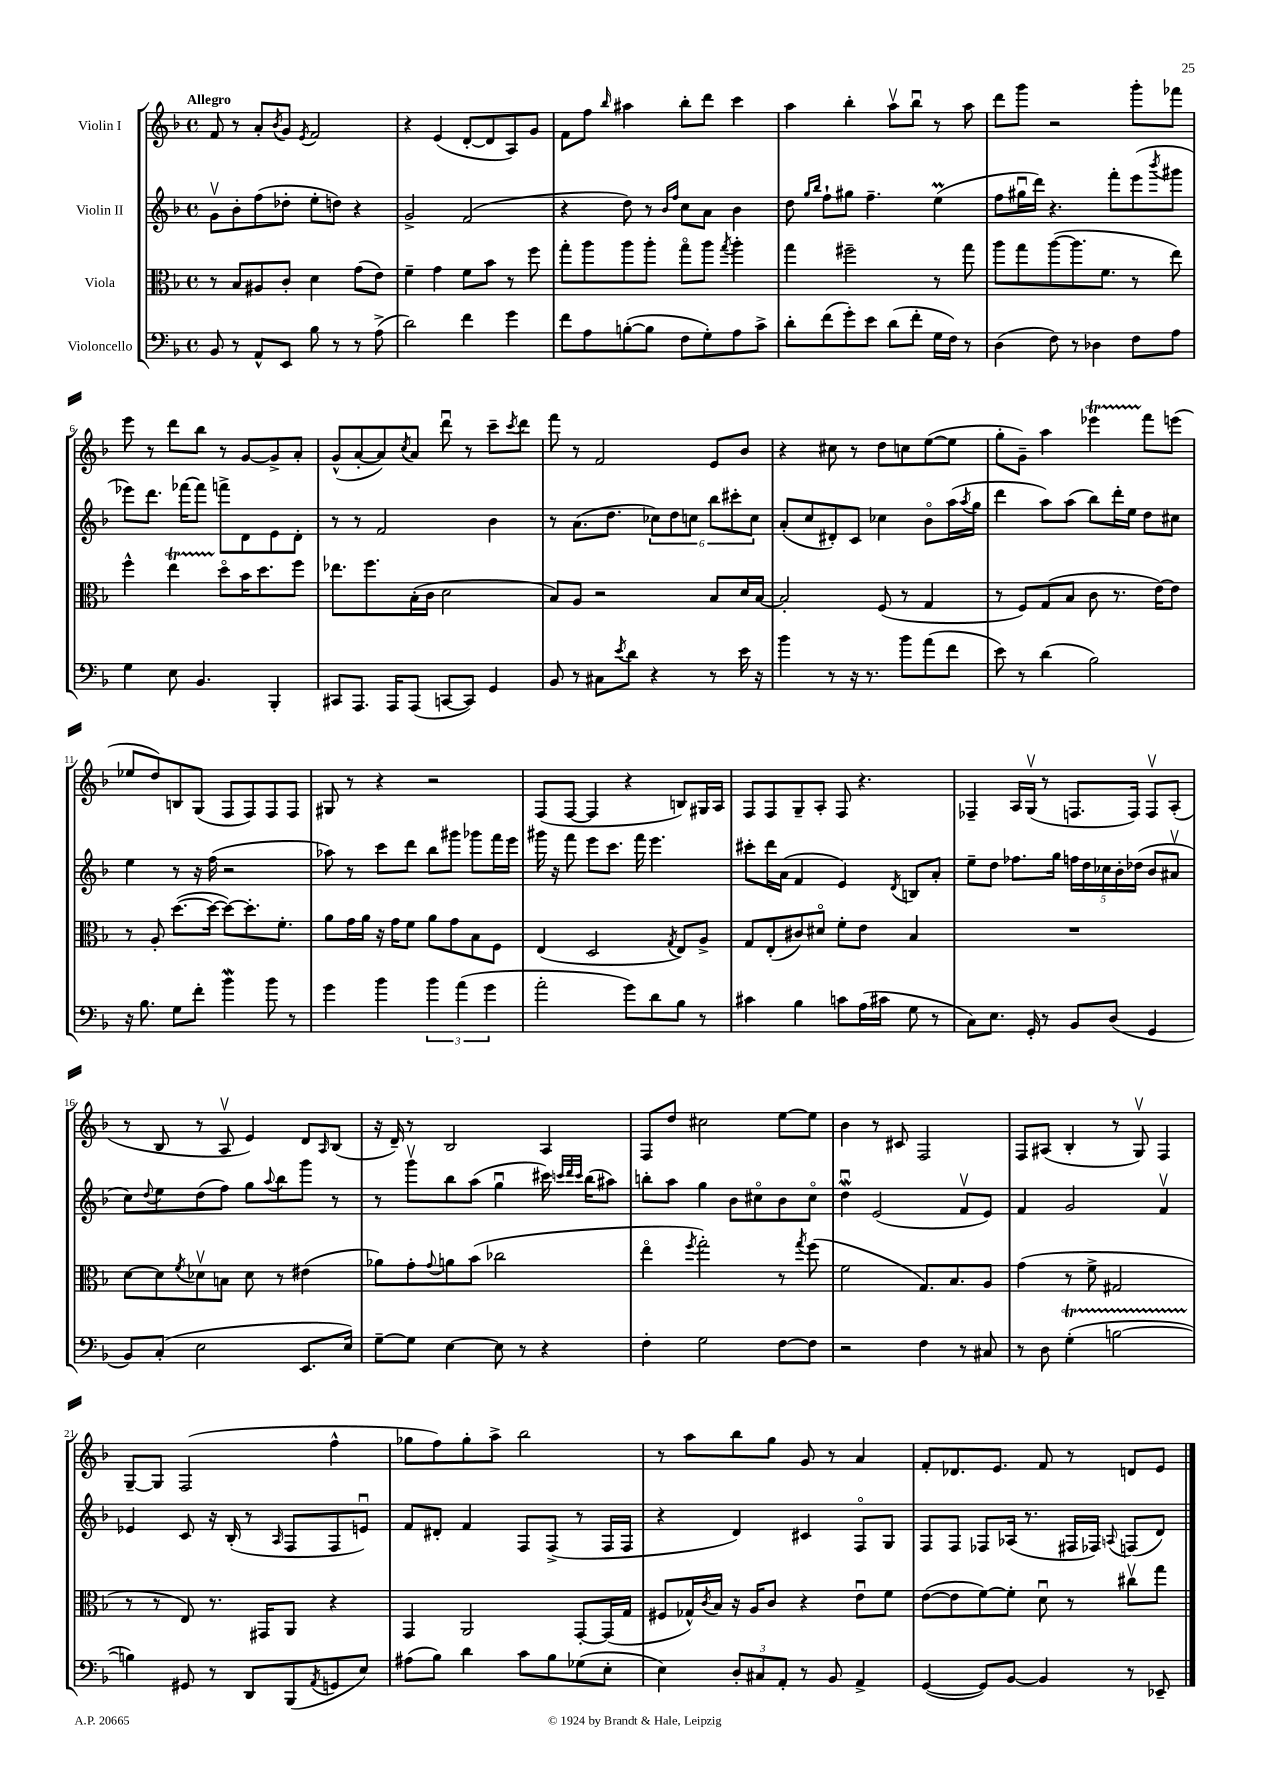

**kern	**kern	**kern	**kern
*staff4	*staff3	*staff2	*staff1
*clefF4	*clefC3	*clefG2	*clefG2
*k[b-]	*k[b-]	*k[b-]	*k[b-]
*M4/4	*M4/4	*M4/4	*M4/4
*met(c)	*met(c)	*met(c)	*met(c)
8BB-/	8r	8gv\L	8f/
8r	8B-/L	8b-'\	8r
8AA^^/L	8A#/	(8ff\	8a'/L
.	.	.	8qb-/
8EE/J	8c'/J	8dd-'\J	8g/J
.	.	.	8qe/
8B-\	4d\	8ee'\L	2f/
8r	.	8dd\J)	.
8r	(8g\L	4r	.
(8A^\	8e\J)	.	.
=	=	=	=
2d\)	4f~\	2g^/	4r
.	4g\	.	(4e/
4f\	8f\L	(2f/	[8d'/L
.	8b-\J	.	8d/]
4g\	8r	.	8A/)
.	8ff\	.	8g/J
=	=	=	=
8f\L	8gg'\L	4r	8f\L
8A\	8aa\	.	8ff\J
.	.	.	16qqbb-/
([8B'\	8aa\	8dd\)	4aa#\
8B\]J	8aa'\J	8r	.
.	.	16qqb-/LL	.
.	.	16qqff/JJ	.
8F\L	8ggo\L	8cc\L	8bb-'\L
8G'\)	8aa\J	8a\J	8ddd\J
.	8qgg/	.	.
8A\	4aa'\	4b-\	4ccc\
8c^\J	.	.	.
=	=	=	=
8d'\L	4gg\	8dd\	4aa\
.	.	16qqgg/LL	.
.	.	16qqbb-/JJ	.
(8f\	.	8ff`\L	.
8g'\)	2ff#~\	8gg#\J	4bb-'\
8e\J	.	4.ff~\	.
(8d\L	.	.	8aav\L
8f'\J	.	.	8bb-u\J
16G\LL	8r	(4ee\	8r
16F\JJ)	.	.	.
8r	8gg\	.	8aa\
=	=	=	=
(4D\	8aa\L	8ff\L	8ddd\L
.	8gg\	16gg#u\L	8ggg\J
.	.	16ddd\JJ)	.
8F\)	([8aa\	4.r	2r
8r	8.aa\]	.	.
4D-\	.	.	.
.	8.f\J	.	.
.	.	8fff'\L	.
8F\L	8r	(8eee\	8ggg'\L
.	.	8qbbb-/	.
8A\J	8ee\)	8ggg#\J	8fff-\J
=	=	=	=
4G\	4ff^^\	8eee-\L)	8eee\
.	.	8.ddd\J	8r
8E\	4ee\	.	8ddd\L
.	.	[16fff-\LK	.
4.BB-/	.	8fff-\]J	8bb-\J
.	8ddo\L	8fff^\L	8r
.	16b-\K	8d\	[8g/L
.	8.dd\	.	.
4BBB-'/	.	8e\	8g^/]
.	8ff\J	8d'\J	8a'/J
=	=	=	=
8CC#/L	8.ee-\L	8r	(8g^^/L
8.AAA/J	.	8r	[8a'/
.	8.ff\	.	.
.	.	2f/	8a/])
16AAA/LK	.	.	.
.	.	.	8qcc/
(8AAA/J	(16B-'\L	.	8a/J
.	16c\JJ	.	.
[8CC/L	2d\	.	8dddu\
8CC/]J)	.	.	8r
4GG/	.	4b-\	8ccc~\L
.	.	.	8qccc/
.	.	.	8ddd\J
=	=	=	=
8BB-/	8B-/L)	8r	8fff\
8r	8A/J	(8.a\L	8r
8C#\L	2r	.	2f/
.	.	8.dd\J	.
8qe/	.	.	.
8d\J	.	.	.
4r	.	12cc-\L)	.
.	.	12dd\	.
.	.	12cc\J	.
8r	8B-/L	12bb-\L	8e/L
.	.	12ccc#'\	.
16e\	16d/L	.	8b-/J
.	.	12cc\J	.
16r	[16B-/JJ	.	.
=	=	=	=
4b-\	2B-'/]	(8a'/L	4r
.	.	8cc/	.
8r	.	8d#'/)	8cc#\
16r	.	8c/J	8r
8.r	.	.	.
.	(8F/	4cc-\	8dd\L
8b-\L	8r	.	8cc\
(8a\	4G/	8b-o\L	([8ee\
8f\J	.	(16aa\L	8ee\]J
.	.	8qaa/	.
.	.	16gg\JJ	.
=	=	=	=
8e\)	8r	4ddd\	8gg'\L
8r	8F/L)	.	8g~\J)
(4d\	(8G/	8aa\L)	4aa\
.	8B-/J	(8aa\J	.
2B-\)	8c\	8bb-\L)	4eee-\
.	8.r	16ddd'\L	.
.	.	16ee\JJ	.
.	.	8dd\L	8fff\L
.	[16e\LK)	.	.
.	8e\]J	8cc#\J	(8eee\J
=	=	=	=
16r	8r	4ee\	8ee-/L
8.B-\	.	.	.
.	8A'/	.	8dd/)
8G\L	([8.dd\L	8r	8B/
8f'\J	.	16r	(8G/J
.	16dd\_Jk	(16ff\	.
4b-\	8dd\_L)	2r	8F/L
.	8.dd'\]	.	8F/)
8b-\	.	.	8F/
.	8.f'\J	.	.
8r	.	.	8F/J
=	=	=	=
4g\	8a\L	8aa-\)	8G#/
.	16g\L	8r	8r
.	16a\JJ	.	.
4b-\	16r	8ccc\L	4r
.	16g\LK	.	.
.	8f\J	8ddd\J	.
6b-\	8a\L	8bb-\L	2r
.	8g\	8ggg#\J	.
(6a\	.	.	.
.	8B-\	8ggg-\L	.
6g\	.	.	.
.	8F\J	16fff\L	.
.	.	16eee\JJ	.
=	=	=	=
2a'\	(4E/	16ggg#\	(8F/L
.	.	16r	.
.	.	8fff\	[8F/J
.	2D/	8eee\L	4F/]
.	.	8.ccc\J	.
8g\L)	.	.	4r
.	.	16fff\	.
8d\	.	4.eee\	.
.	8qG/	.	.
8B-\J	8E/L)	.	8B/L)
8r	8A^/J	.	16G#/L
.	.	.	16A/JJ
=	=	=	=
4c#\	8G/L	8ccc#'\L	8F/L
.	(8E'/	16ddd\L	8F/
.	.	(16a\JJ	.
4B-\	8c#/)	4f/	8G~/
.	8d#o/J	.	8A'/J
8c\L	8f'\L	4e/)	8F/
(16A\L	8e\J	.	4.r
16c#\JJ	.	.	.
.	.	8qd/	.
8G\	4B-/	8B/L	.
8r	.	8a'/J	.
=	=	=	=
8C\L)	1r	8ee~\L	4F-~/
8.E\J	.	8dd\J	.
.	.	8.ff-\L	16A/LL
16GG'/	.	.	(16Gv/JJ
8r	.	.	8r
.	.	16gg\Jk	.
8BB-/L	.	20ff\LL	8.F/L
.	.	20dd\	.
.	.	20cc-\	.
(8D/J	.	.	.
.	.	20b-'\	.
.	.	.	16F/Jk)
.	.	(20dd-\JJ	.
4GG/	.	8b-/L	8Fv/L
.	.	8a#v/J	(8A'/J
=	=	=	=
8BB-/L)	[8d\L	8cc\L)	8r
.	.	8qqdd/	.
(8C'/J	8d\]	8ee\	8B-/
.	8qf/	.	.
2E\	8d-v\	(8dd\	8r
.	8B\J	8ff\J)	8Av/
.	8d-\	8gg\L	4e/)
.	.	8qqaa/	.
.	8r	8bb-\	.
8.EE/L	(4e#\	8ggg\J	8d/L
.	.	.	16qqA/
.	.	8r	(8B-/J
16E/Jk)	.	.	.
=	=	=	=
[8G~\L	8a-\L)	8r	16r
.	.	.	16d~/)
8G\]J	8g'\	8gggv\L	8r
.	8qqg/	.	.
[4E\	8a\	8bb-\	2B-/
.	(8b-\J	(8aa\J	.
8E\]	2cc-\	4ggu\	.
8r	.	.	.
4r	.	16ccc#\)	4A/
.	.	32qqccc/LLL	.
.	.	32qqddd/	.
.	.	32qqccc/JJJ	.
.	.	(16bb-\LK	.
.	.	8aa#\J)	.
=	=	=	=
4F'\	4eeo\	8bb'\L	8F/L
.	.	8aa\J	8dd/J
.	8qff/	.	.
2G\	2gg'\)	4gg\	2cc#\
.	.	8b-\L	.
.	.	8cc#o\	.
[8F\L	8r	8b-\	[8ee\L
.	8qgg/	.	.
8F\]J	(8ff\	8cc#o\J	8ee\]J
=	=	=	=
2r	2f\	4ddu\	4b-\
.	.	(2e/	8r
.	.	.	8c#/
4F\	8.G/L)	.	2F/
.	8.B-/	.	.
8r	.	8fv/L	.
8C#/	8A/J	8e/J)	.
=	=	=	=
8r	(4g\	4f/	8F/L
8D\	.	.	(8A#/J
(4G'\	8r	2g/	4B-'/
.	8f^\	.	.
[2B\	2G#/	.	8r
.	.	.	8Gv/)
.	.	4fv/	4F/
=	=	=	=
4B\])	8r	4e-/	[8G~/L
.	8r	.	8G/]J
8GG#/	8E/)	8c/	(2F/
8r	8.r	16r	.
.	.	(16B-'/	.
8DD/L	.	8r	.
.	16GG#/LK	.	.
.	.	16qqA/	.
(8BBB-/	8AA/J	8F/L	.
8qAA/	.	.	.
8GG/	4r	8F/	4ff^^\
8E/J)	.	8eu/J)	.
=	=	=	=
(8A#\L	4GG/	8f/L	8gg-\L
8B-\J)	.	8d#'/J	8ff\)
4d\	2AA/	4f/	8gg-'\
.	.	.	8aa^\J
8c\L	.	8F/L	2bb-\
8B-\	.	(8F^/J	.
(8G-\	[8GG'/L	8r	.
8E'\J	(16GG/]L	16F/LL	.
.	16G/JJ	16F/JJ	.
=	=	=	=
4E\)	8F#/L	4r	8r
.	16G-^^/L)	.	8aa\L
.	8qc/	.	.
.	16B-/JJ	.	.
12D'/L	16r	4d/)	8bb-\
.	16A/LK	.	.
12C#/	.	.	.
.	8c/J	.	8gg\J
12AA'/J	.	.	.
8r	4r	4c#/	8g/
8BB-/	.	.	8r
4AA^/	8eu\L	8Fo/L	4a/
.	8f\J	8G/J	.
=	=	=	=
([4GG/	([8e\L	8F/L	8f'/L
.	8e\]	8F/J	8.d-/
8GG/]L)	[8f\)	8F-/L	.
.	.	.	8.e/J
[8BB-/J	8f'\]J	(16A-/Jk	.
.	.	8.r	.
4BB-/]	8du\	.	8f/
.	8r	16F#/LL	8r
.	.	16F-/JJ)	.
.	.	8qqA/	.
8r	8cc#v\L	(8F/L	8d/L
8EE-~/	8gg\J	8d/J)	8e/J
==	==	==	==
*-	*-	*-	*-
